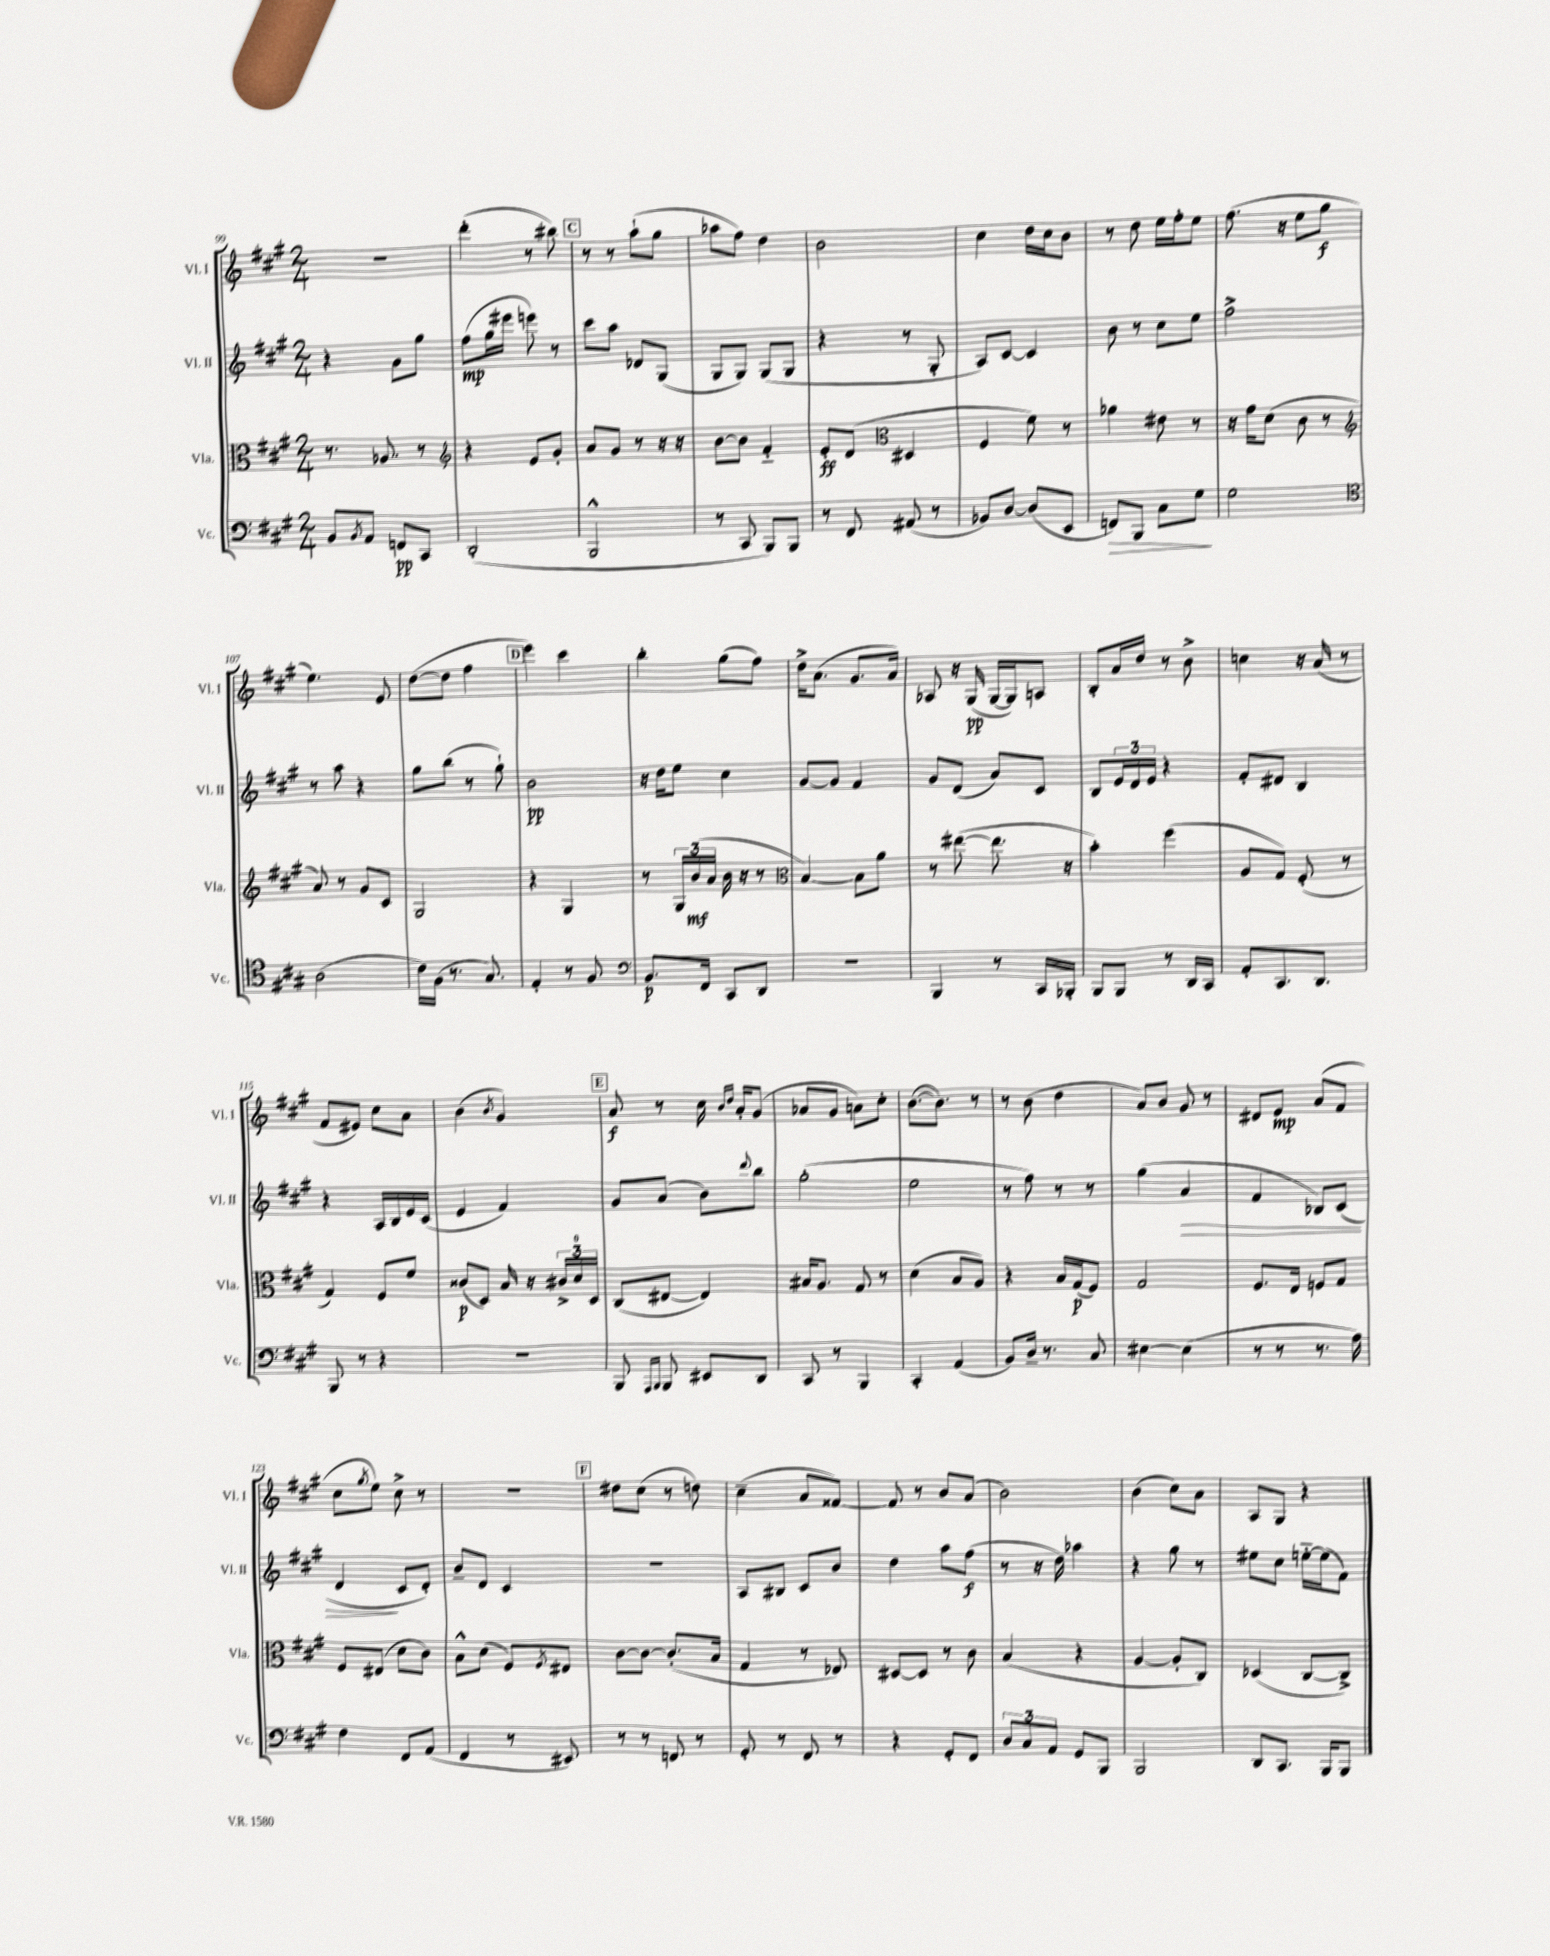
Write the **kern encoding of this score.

**kern	**kern	**kern	**kern
*staff4	*staff3	*staff2	*staff1
*clefF4	*clefC3	*clefG2	*clefG2
*k[f#c#g#]	*k[f#c#g#]	*k[f#c#g#]	*k[f#c#g#]
*M2/4	*M2/4	*M2/4	*M2/4
8BB	8.r	4r	2r
8qBB	.	.	.
8AA	.	.	.
.	8.A-	.	.
8FF	.	8g#	.
8CC#	8r	8gg#	.
=	=	=	=
*	*clefG2	*	*
(2DD'	4r	(8ff#	(4ddd'
.	.	16gg#	.
.	.	16eee#	.
.	8e	8eee)	8r
.	8g#'	8r	8bb#)
=	=	=	=
2BBB^^	8a	8ccc#	8r
.	8g#	8aa	8r
.	8r	8d-	(8aa`
.	16r	(8G#	8gg#
.	16r	.	.
=	=	=	=
8r	[8b	8G#	8aa-
8CC#	8b]	8G#)	8ff#)
8BBB)	4f#'~	(8G#	4dd
8BBB	.	8G#	.
=	=	=	=
8r	8e'	4r	2b
8FF#	(8d	.	.
*	*clefC3	*	*
(8AA#	4D#	8r	.
8r	.	8G#'	.
=	=	=	=
8BB-)	4F#	8A)	4cc#
[8D	.	[8c#	.
(8D]	8f#)	4c#]	16dd
.	.	.	16cc#
8EE	8r	.	8b
=	=	=	=
8FF)	4a-	8b	8r
8BBB	.	8r	8dd
8C#	8e#	8cc#	16ee
.	.	.	16ff#'
8G#	8r	8ee	8ee
=	=	=	=
2G#	16r	2ff#^	(8.ff#
.	16g#	.	.
.	(8d	.	.
.	.	.	16r
.	8c#	.	8ee
.	8r	.	8gg#
=	=	=	=
*clefC4	*clefG2	*	*
(2A	8a)	8r	4.ee)
.	8r	8aa	.
.	8g#	4r	.
.	8c#	.	8e
=	=	=	=
16c#)	2G#	8gg#	([8dd
(16F#	.	.	.
8.r	.	(8bb	8dd]
.	.	8r	4ff#
8.G#)	.	.	.
.	.	8gg#`)	.
=	=	=	=
4E'	4r	2b	4eee)
8r	4G#	.	4ccc#
8F#	.	.	.
=	=	=	=
*clefF4	*	*	*
8.BB	8r	16r	4bb'
.	.	16dd	.
.	24G#	8ee	.
.	(24b	.	.
16FF#	.	.	.
.	24a	.	.
8CC#	16b	4cc#	(8gg#
.	16r	.	.
8DD	8r	.	8ff#)
=	=	=	=
*	*clefC3	*	*
2r	[4B)	[8g#	16dd^
.	.	.	(8.a
.	.	8g#]	.
.	8B]	4f#	8.g#
.	8a	.	.
.	.	.	16a)
=	=	=	=
4BBB	8r	8g#	8A-
.	([8ee#	(8d	16r
.	.	.	(16G#
8r	8.ee#]	8a)	[16G#
.	.	.	16G#])
16CC#	.	8c#	8A
16BBB-'	16r	.	.
=	=	=	=
8BBB	4b')	8B	8B'
8BBB	.	24e	16a
.	.	24d	.
.	.	.	16dd
.	.	24e	.
8r	(4ff#	4r	8r
16DD	.	.	8b^
16CC#	.	.	.
=	=	=	=
8AA'	8A	8f#'	4cc
8.CC#	8G#)	8d#	.
.	(8F#'	4B	16r
8.DD	.	.	(16a
.	8r	.	8r
=	=	=	=
8BBB	4G#)	4r	8f#
8r	.	.	8e#)
4r	8F#	16A	8cc#
.	.	16B	.
.	8f#	16e	8a
.	.	(16c#	.
=	=	=	=
2r	(8c##	4e	(4b
.	8D)	.	.
.	.	.	8qb
.	16B	4f#)	4g#)
.	16r	.	.
.	24c#^	.	.
.	24d	.	.
.	24D	.	.
=	=	=	=
8BBB	(8C#	8g#	8a
16qqAAA	.	.	.
16qqBBB	.	.	.
8BBB	[8E#	(8a	8r
8EE#	4E#])	8b)	16cc#
.	.	.	16qqb
.	.	.	16qqdd
.	.	.	16a'
.	.	8qqddd	.
8DD	.	8bb	(8g#
=	=	=	=
8CC#	16B#	(2gg#'	8a-
.	8.A	.	.
8r	.	.	8g#
4BBB	8G#	.	8a)
.	8r	.	8cc#'
=	=	=	=
4CC#'	(4d	2ee	([8.b
.	.	.	8.b])
(4AA	8B	.	.
.	8A)	.	8r
=	=	=	=
8BB)	4r	8r	8r
16D~	.	8ff#)	(8b
8.r	.	.	.
.	16B	8r	4dd
.	(16G#	.	.
8C#	8F#)	8r	.
=	=	=	=
[4E#	2G#	(4gg#	8a)
.	.	.	8b
(4E#]	.	4a	8g#
.	.	.	8r
=	=	=	=
8r	8.F#	4f#	8d#
8r	.	.	8e
.	16E	.	.
8.r	8F	8B-)	(8a
.	8G#	(8c#	8f#
16A)	.	.	.
=	=	=	=
4F#	8F#	4d	8cc#
.	.	.	8qgg#
.	(8E#	.	8ee)
8FF#	8d	8c#	8cc#^
(8AA	8c#)	8d')	8r
=	=	=	=
4FF#	8B^^	8b~	2r
.	(8d	8d	.
8r	8F#)	4c#	.
.	8qF#	.	.
8EE#)	8E#	.	.
=	=	=	=
8r	[8c#	2r	8dd#
8r	8c#_	.	(8cc#
8FF	(8.c#']	.	8r
8r	.	.	8dd)
.	16B	.	.
=	=	=	=
8GG#'	4G#	8A	(4cc#~
8r	.	8B#	.
8FF#	8r	8c#	8a
8r	8E-)	8b	[8f##)
=	=	=	=
4r	[8D#	4dd	8f##]
.	8D#]	.	8r
8GG#'	8r	8aa	8b
8FF#	8c#	(8ff#	(8a
=	=	=	=
12D	(4B	8r	2b)
12C#	.	.	.
.	.	16r	.
12AA	.	.	.
.	.	16dd)	.
8GG#	4r	4aa-	.
8BBB	.	.	.
=	=	=	=
2BBB	[4A	4r	(4b
.	8A']	8gg#	8cc#)
.	8C#)	8r	8a
=	=	=	=
8DD	(4D-	8ee#	8A
8.CC#	.	8cc#	8G#
.	[8C#	[16ee'~	4r
16BBB	.	(16ee]	.
8BBB	8C#^])	8f#)	.
==	==	==	==
*-	*-	*-	*-
